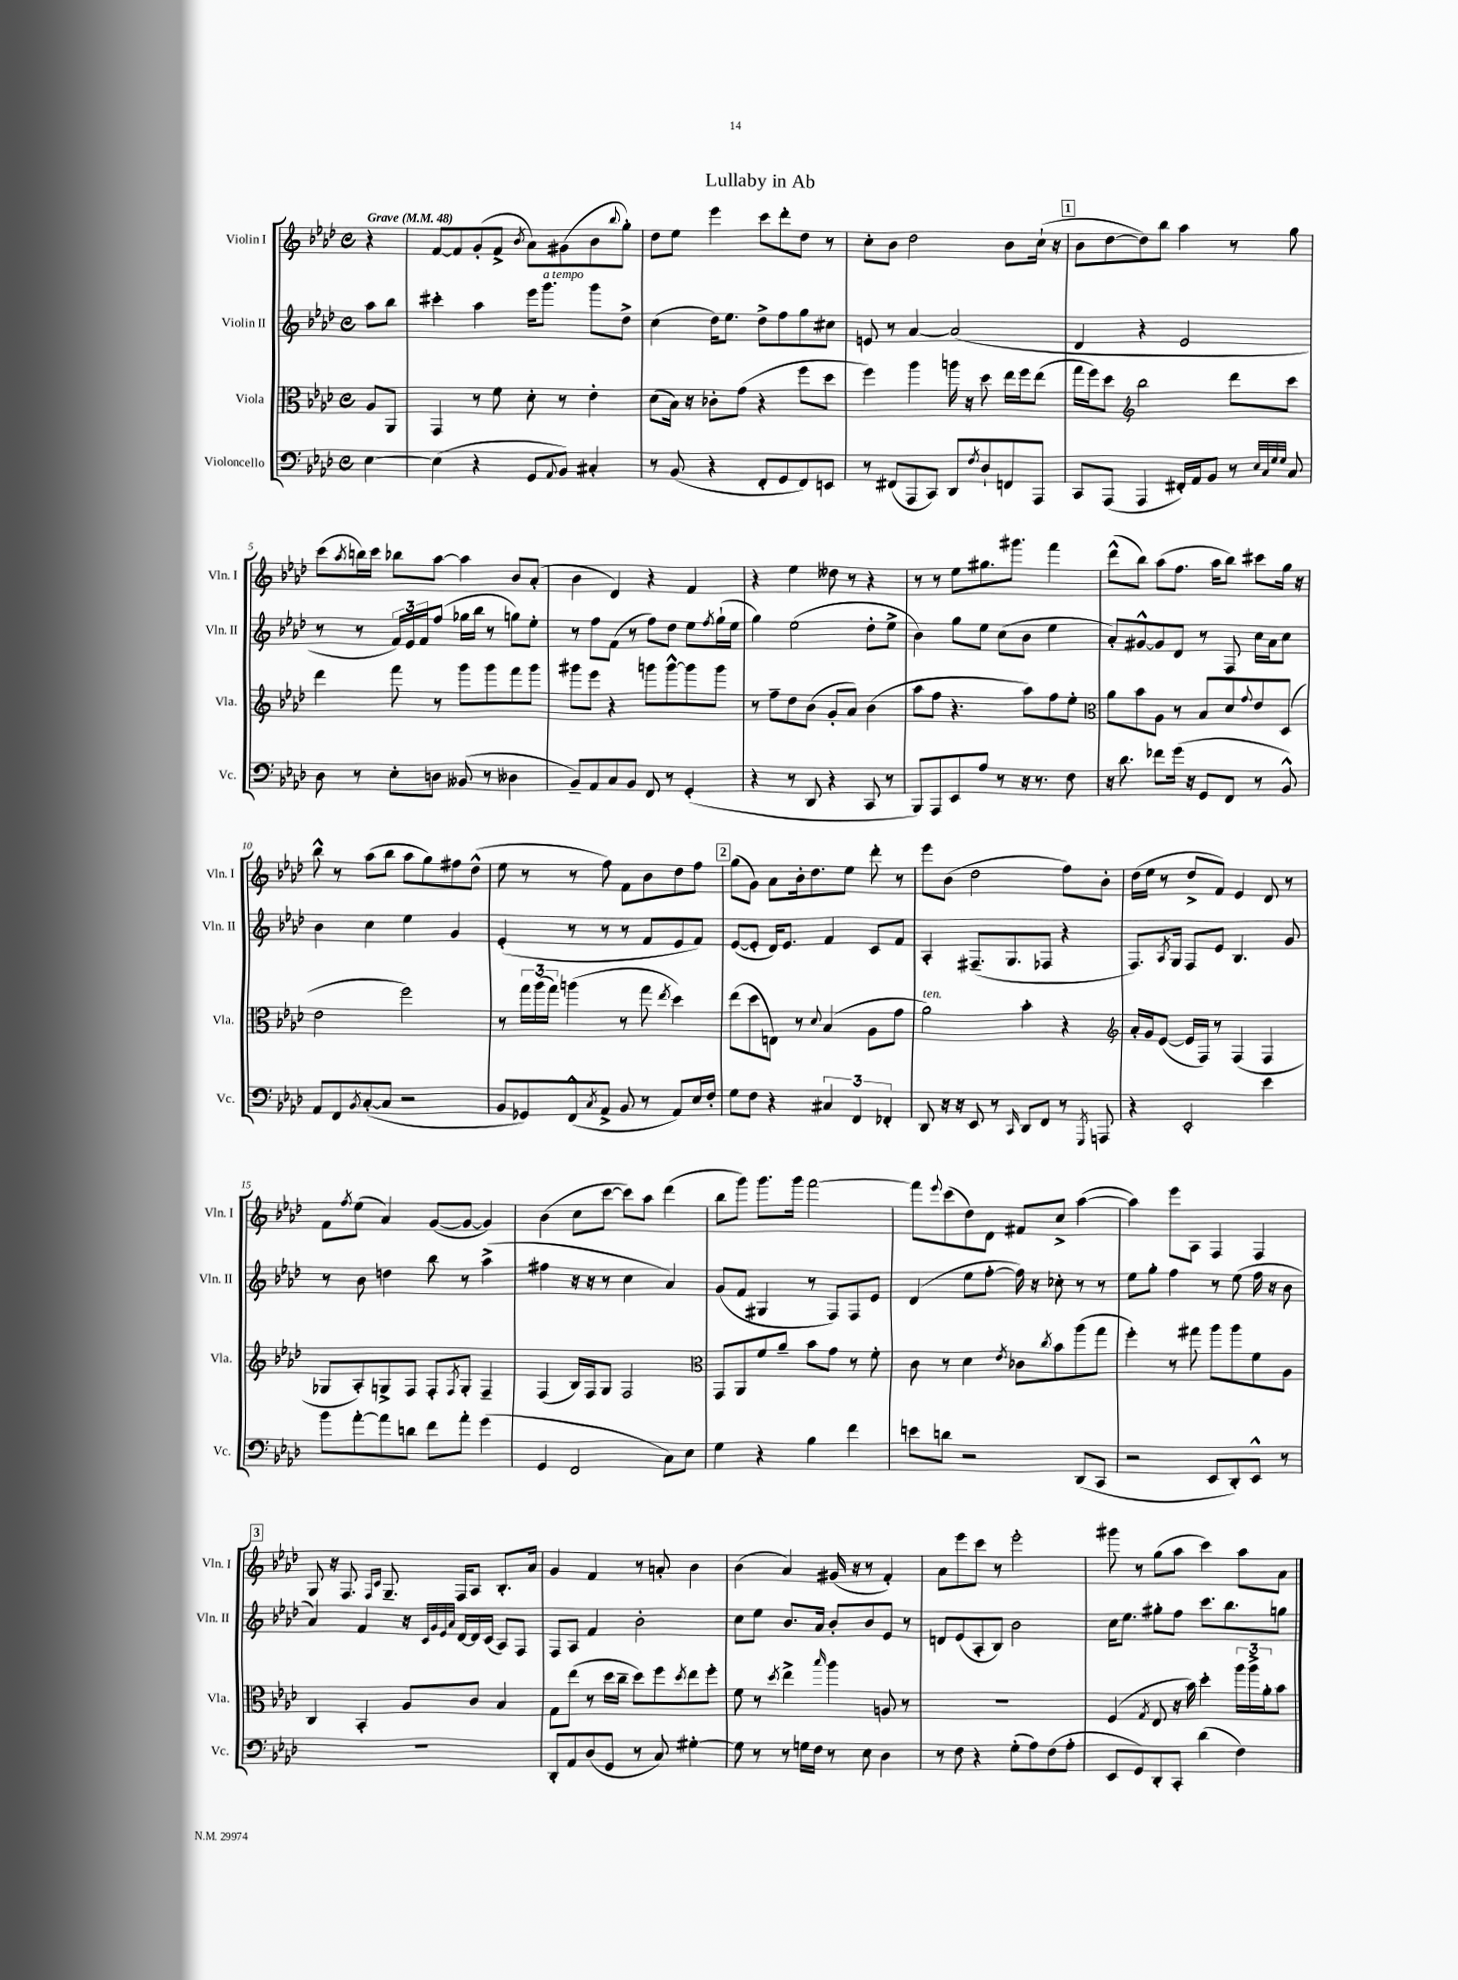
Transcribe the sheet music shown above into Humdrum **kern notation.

**kern	**kern	**kern	**kern
*staff4	*staff3	*staff2	*staff1
*clefF4	*clefC3	*clefG2	*clefG2
*k[b-e-a-d-]	*k[b-e-a-d-]	*k[b-e-a-d-]	*k[b-e-a-d-]
*M4/4	*M4/4	*M4/4	*M4/4
*met(c)	*met(c)	*met(c)	*met(c)
*MM48	*MM48	*MM48	*MM48
[4E-\	8A-/L	8aa-\L	4r
.	8AA-/J	8bb-\J	.
=	=	=	=
(4E-\]	4GG/	4ccc#'\	[8f/L
.	.	.	8f/]
4r	8r	4aa-\	(8g'/
.	8f\	.	8f^/J
.	.	.	8qb-/
8GG/L	8d-'\	16eee-\LK	8a-\L)
.	.	8.ggg\J	.
8qqAA-/	.	.	.
8BB-/J)	8r	.	(8g#\
4C#'/	4e-'\	8ggg\L	8b-\
.	.	.	8qqbb-/
.	.	8dd-^\J	8gg'\J)
=	=	=	=
8r	(8d-\L	(4cc\	8dd-\L
(8BB-/	16B-\Jk)	.	8ee-\J
.	16r	.	.
4r	8c-'\L	16dd-\LK)	4eee-\
.	.	8.ee-\J	.
.	(8g\J	.	.
8FF'/L	4r	8dd-^\L	8ccc\L
8GG/	.	8ff\	8ddd-'\
8FF/)	8ff\L	8gg\	8dd-\J
8EE/J	8dd-\J	8cc#\J	8r
=	=	=	=
8r	4ff\)	8e/	8cc'\L
(8FF#/L	.	8r	8b-\J
8AAA-/	4aa-\	[4a-/	2dd-\
8CC/J)	.	.	.
8DD-/L	16aa\	(2a-/]	.
.	16r	.	.
8qF/	.	.	.
8D-`/	8dd-\	.	.
8FF/	16ee-\LL	.	8b-\L
.	16ff\J	.	.
8AAA-/J	(8ee-\J	.	(16cc`\Jk
.	.	.	16r
=	=	=	=
8CC/L	16gg\LL	4d-/	8b-\L
.	16ff\J)	.	.
(8AAA-/J	8dd-\J	.	[8dd-\
*	*clefG2	*	*
4AAA-/	2bb-\	4r	8dd-\])
.	.	.	8bb-\J
16FF#'/LL)	.	2e-/	4aa-\
16AA-/J	.	.	.
8BB-/J	.	.	.
8r	8ddd-\L	.	8r
32qqE-/LLL	.	.	.
32qqC/	.	.	.
32qqG/	.	.	.
32qqG/JJJ	.	.	.
8C/	8ccc\J	.	8gg\
=	=	=	=
8D-\	4ddd-\	8r	(8ccc\L
.	.	.	8qaa-/
8r	.	8r	16bb\L)
.	.	.	16ccc\JJ
8E-'\L	8fff\	24f/LL)	8bb-\L
.	.	24e-/	.
.	.	24f/J	.
8D\J	8r	(8ff/J	[8aa-\J
(8BB--/	8ggg\L	16gg-\LL	4aa-\]
.	.	16bb-\JJ	.
8r	8ggg\	8r	.
4D--\	8fff\	8gg\L)	8b-/L
.	8ggg\J	8ee-'\J	(8a-'/J
=	=	=	=
8BB-~/L)	8ggg#\L	8r	4b-\
8AA-/	8eee-\J	8ff\L	.
8C/	4r	(8f\J	4d-/)
8BB-/J	.	8r	.
8FF/	8ggg\L	8ff\L)	4r
8r	[8ggg^^\	8dd-\J	.
(4GG'/	8ggg\]	8ee-\L	4f/
.	.	8qff/	.
.	8ggg\J	(16gg`\L	.
.	.	16ee-\JJ	.
=	=	=	=
4r	8r	4gg\)	4r
.	8ff~\L	.	.
8r	8dd-\	(2ee-\	4ee-\
8DD-/	(8b-\J	.	.
4r	8g'/L	.	8dd--\
.	8a-/J)	.	8r
8CC/	(4b-\	8dd-'\L	4r
8r	.	8ee-^\J	.
=	=	=	=
8BBB-/L)	8aa-\L	4b-\)	8r
8AAA-/	8ff\J	.	8r
8EE-/	4.r	8gg\L	8ee-\L
8A-/J	.	8ee-\J	8.gg#\
8r	.	(8cc\L	.
.	.	.	8.ggg#\J
16r	8aa-\L)	8b-\J	.
8.r	.	.	.
.	8ff\	4ee-\	4fff\
8F\	8ee-'\J	.	.
=	=	=	=
*	*clefC3	*	*
16r	8a-\L	8a-'/L)	(8ddd-^^\L
8.d-\	.	.	.
.	8b-\	[8g#^^/	8bb-\J)
8f-\L	8A-\J	8g#/]	(8aa-\L
(16g\Jk	8r	8d-/J	8.ff\J
16r	.	.	.
8GG/L	8B-/L	8r	.
.	.	.	16aa-\LK
8FF/J	8d-/	8F/	8bb-\J)
.	8qqg/	.	.
8r	8e-/	16cc\LL	8ccc#\L
.	.	16a-\J	.
8BB-^^/)	(8D-/J	8cc\J	16gg\Jk
.	.	.	16r
=	=	=	=
8AA-/L	2e-\	4b-\	8bb-^^\
8FF/	.	.	8r
8qBB-/	.	.	.
([8C'/	.	4cc\	(8aa-\L
8C/]J	.	.	8bb-\J
2r	2ff\)	4ee-\	8aa-\L
.	.	.	8gg\)
.	.	4g/	8ff#\
.	.	.	(8dd-^^\J
=	=	=	=
8BB-/L	8r	(4e-'/	8ee-\
8GG-/)	24gg\LL	.	8r
.	(24aa-\	.	.
.	24gg\JJ)	.	.
(8FF^^/	(4aa\	8r	8r
8qC/	.	.	.
8AA-^/J	.	8r	8ff\)
8BB-/	8r	8r	8f\L
8r	8gg\	8f/L	8b-\
.	8qee-/	.	.
8AA-/L)	4dd-\)	8e-/	8dd-\
16E-/L	.	8f/J)	8ff\J
16F'/JJ	.	.	.
=	=	=	=
8G\L	(8ee-\L	([8e-/L	(8gg\L
8F\J	8dd-\	8e-'/]J	8g\J)
4r	8E\J)	16d-/LK)	8a-\L
.	.	8.e-/J	.
.	8r	.	16b-'\k
.	.	.	8.dd-\
.	8qqd-/	.	.
6C#/	(4B-/	4f/	.
.	.	.	8ee-\J
6FF/	.	.	.
.	8A-\L	8c/L	8ddd-'\
6FF-'/	.	.	.
.	8g\J	8f/J	8r
=	=	=	=
8DD-/	2a-\)	4A-'/	8eee-\L
16r	.	.	(8b-\J
16r	.	.	.
8EE-/	.	(8.F#~/L	2dd-\
8r	.	.	.
.	.	8.G/	.
16qqCC/	.	.	.
8DD-/L	4b-'\	.	.
8FF/J	.	8F-/J	.
8r	4r	4r	8ff\L)
8qGGG/	.	.	.
8AAA/	.	.	8b-'\J
=	=	=	=
*	*clefG2	*	*
4r	16a-'/LL	8.F/L)	(16dd-\LL
.	16g/J	.	16ee-\JJ
.	([8e-/J	.	8r
.	.	8qA-/	.
.	.	16G/Jk	.
2EE-'/	16e-/]LL	8F/L	8dd-^/L
.	16F/JJ)	.	.
.	8r	8e-/J	8f/J)
.	(4F/	4.B-/	4e-/
4e-\	4F/	.	8d-/
.	.	8g/	8r
=	=	=	=
8b-\L	8G-/L	8r	8f\L
.	.	.	8qff/
[8a-'\	8A-'/)	8b-\	(8ee-\J
8a-\]	8G^/	4dd\	4a-/)
8d\J	8F/J	.	.
8f\L	8F'/L	8bb-\	([8g/L
.	8qF/	.	.
8a-'\J	8G'/J	8r	8g/_J
(4g\	4F~/	(4aa-^\	4g/])
=	=	=	=
4GG/	(4F/	4ff#\	(4b-\
2FF/	16B-/LL)	16r	8cc\L
.	16F/J	16r	.
.	8G/J	8r	[8ccc\J
.	2F/	4cc\	8ccc\]L)
.	.	.	8aa-\J
8C\L)	.	4a-/)	(4ddd-\
8E-\J	.	.	.
=	=	=	=
*	*clefC3	*	*
4G\	8GG/L	(8g/L	8bb-\L
.	8AA-/	8f/J	8ggg\J)
4r	8f/	4G#/	8.ggg\L
.	8a-~/J	.	.
.	.	.	16ggg\Jk
4B-\	8b-\L	8r	[2fff\
.	8g\J	8F/L)	.
4f\	8r	8F/	.
.	8f'\	8e-/J	.
=	=	=	=
8e\L	8c\	(4d-/	8fff\]L
.	.	.	8qqeee-/
8d\J	8r	.	(8ccc\
2r	4d-\	8ee-\L	8dd-\)
.	.	[8ff'\J	8d-\J
.	8qe-/	.	.
.	8c-\L	16ff\])	8f#/L
.	.	16r	.
.	8qcc/	.	.
.	8b-\	8cc-'\	8cc^/J
(8DD-/L	(8aa-\	8r	([4aa-\
8CC/J	8gg\J	8r	.
=	=	=	=
2r	4ff'\)	8ee-\L	4aa-\])
.	.	8gg'\J	.
.	8r	4ff\	8eee-\L
.	8gg#\	.	8A-\J
8EE-/L	8aa-\L	8r	4F/
8DD-'/)	8aa-\	(8ee-\	.
8EE-^^/J	8f\	16ff\	4F/
.	.	16r	.
8r	8A-\J	8b-\	.
=	=	=	=
1r	4C/	4a-/)	8G/
.	.	.	16r
.	.	.	8.F/
.	4BB-'/	4f/	.
.	.	.	16qqF/LL
.	.	.	16qqc/JJ
.	.	.	8.G~/
.	8A-/L	16r	.
.	.	32qqc/LLL	.
.	.	32qqg/	.
.	.	32qqe-/	.
.	.	32qqa-/JJJ	.
.	.	[16d-/LL	16F/LK
.	8c/J	16d-/]	8A-/J
.	.	(16c/JJ	.
.	4B-/	8A-/L)	8.B-'/L
.	.	8F/J	.
.	.	.	16a-/Jk
=	=	=	=
8DD-'/L	8G\L	8F/L	4g/
8AA-/	(8ee-\J	8A-/J	.
(8D-/	8r	4f/	4f/
8GG/J	16dd-\LL	.	.
.	16cc~\JJ	.	.
8r	8dd-\L)	2b-'\	8r
8C/)	8ff\	.	8a'/
.	8qdd-/	.	.
[4G#'\	8ee-\	.	4b-\
.	8ff'\J	.	.
=	=	=	=
8G#\]	8f\	8cc\L	(4b-\
8r	8r	8ee-\J	.
.	8qdd-/	.	.
8r	4ee-^\	8.b-/L	4a-/)
16G\LL	.	.	.
16F\JJ	.	16a-/Jk	.
.	16qqbb-/	.	.
8r	4aa-\	8b-'/L	(16g#/
.	.	.	16r
8E-\	.	8b-/	8r
4D-\	8A/	8e-/J	4f'/)
.	8r	8r	.
=	=	=	=
8r	1r	8d/L	8a-\L
8F\	.	(8e-/	8eee-\
4r	.	8A-'/	8ccc\J
.	.	8B-/J)	8r
(8G'\L	.	2b-\	2eee-'\
8A-\)	.	.	.
(8F\	.	.	.
8A-'\J	.	.	.
=	=	=	=
8EE-/L	(4F/	16cc\LK	8ggg#\
.	.	8.ee-\J	.
8GG/)	.	.	8r
.	8qG/	.	.
8DD-'/	8E-/	8gg#'\L	(8gg\L
8CC'/J	16r	8ff\J	8aa-\J
.	16b-\)	.	.
(4d-\	4dd-'\	8.ccc\L	4ccc\)
.	.	8.bb-\	.
4F\)	24aa-\LL	.	8aa-\L
.	24aa-^\	.	.
.	24a-'\J	.	.
.	8b-\J	8gg\J	8a-\J
==	==	==	==
*-	*-	*-	*-
